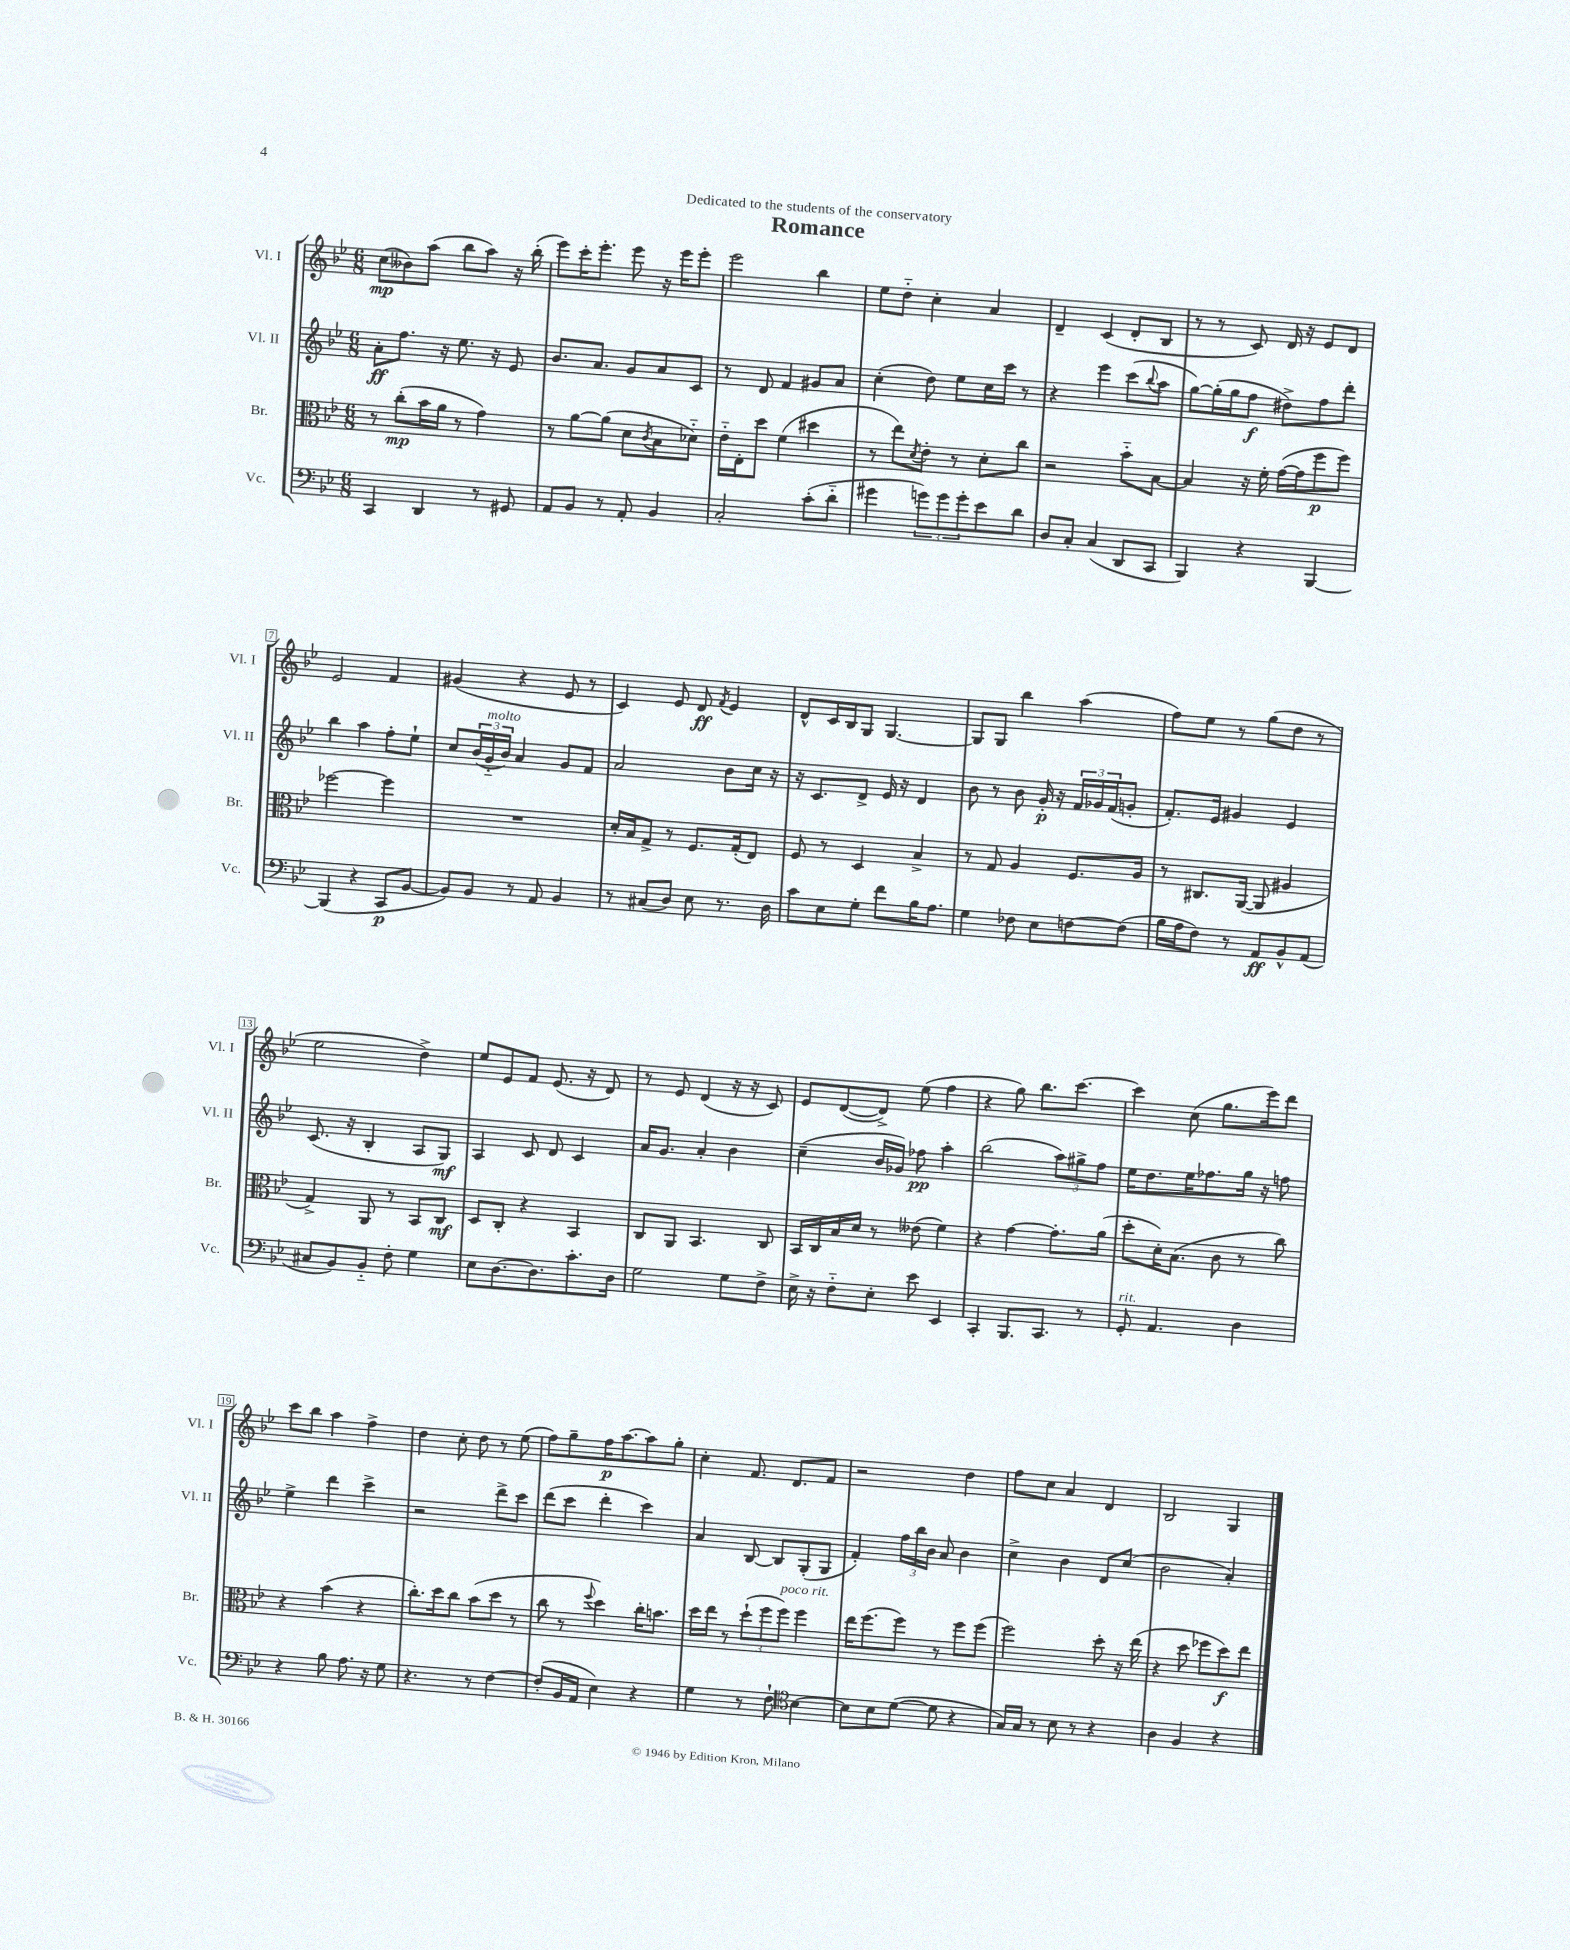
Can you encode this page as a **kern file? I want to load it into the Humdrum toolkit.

**kern	**kern	**kern	**kern
*staff4	*staff3	*staff2	*staff1
*clefF4	*clefC3	*clefG2	*clefG2
*k[b-e-]	*k[b-e-]	*k[b-e-]	*k[b-e-]
*M6/8	*M6/8	*M6/8	*M6/8
4CC	8r	8a'	(8cc
.	(8cc'	8.ff	8b--)
4DD	16b-	.	(8aa
.	16a	16r	.
.	8r	8.ee-	8bb-
8r	4g)	.	8aa)
.	.	16r	.
8GG#	.	8e-	16r
.	.	.	(16bb-'
=	=	=	=
8AA	8r	8.b-	8eee-)
8BB-	[8a	.	16ccc'
.	.	8.a	8.eee-'
8r	(8a]	.	.
8AA'	8d	8g	8eee-
.	8qc	.	.
4BB-	8B-	8a	16r
.	.	.	16eee-
.	8d-'~)	8c	8eee-'
=	=	=	=
2C'	16e-'~	8r	2eee-
.	16E-'	.	.
.	8dd	8d	.
.	(4f	4f	.
(8c'	4dd#	8g#	4bb-
8d'~	.	8a	.
=	=	=	=
4g#	8r	(4cc'	8ee-
.	8ee-)	.	8dd'~
.	8qd	.	.
12g)	8e-'	8dd)	4cc'
12g	.	.	.
.	8r	8ee-	.
12g'	.	.	.
8e-	8d'	16cc	4a
.	.	16ccc	.
8d	8cc	8r	.
=	=	=	=
8D	2r	4r	4d~
8C'	.	.	.
(4C	.	4eee-	(4c
8DD	8b-'~	(8ccc	8d'
.	.	8qqbb-	.
8CC	[8B-	8aa	8B-
=	=	=	=
4BBB-)	4B-]	[8gg)	8r
.	.	(16gg']	8r
.	.	16gg	.
4r	16r	8ff	8c)
.	16f'	.	.
.	([16g	8dd#^)	16d
.	16g]	.	16r
[4BBB-	8ff	8ff	8e-
.	8ff)	8ddd'	8d
=	=	=	=
(4BBB-]	[2ff-	4bb-	2e-
4r	.	4aa	.
8CC	4ff-]	8ff'	4f
[8BB-	.	8ee-`	.
=	=	=	=
8BB-])	2.r	8cc	(4g#
8BB-	.	(24b-	.
.	.	24g'~	.
.	.	24b-)	.
8r	.	4a	4r
8AA	.	.	.
4BB-	.	8g	8e-
.	.	8f	8r
=	=	=	=
8r	16d'	2a	4c)
.	16B-	.	.
(8C#	8G^	.	.
8D)	8r	.	8e-
8E-	8.F	.	8d
.	.	.	8qf
8.r	.	8b-	4e-
.	(16G'	.	.
.	8E-)	16cc	.
16D	.	16r	.
=	=	=	=
8c	8F	16r	8d^^
.	.	8.c	.
8E-	8r	.	16c
.	.	.	16B-
8G'	4D	8d^	8G
8f	.	16e-	[4.G
.	.	16r	.
16B-	4B-^	4d	.
8.A	.	.	.
=	=	=	=
4G	8r	8b-	8G]
.	8G	8r	8G
8F-	4A	8b-	4bb-
8E-	.	16g'	.
.	.	16r	.
[8F	8.F	24f	(4aa
.	.	24g-	.
.	.	(24f	.
(8F]	.	8g'	.
.	16A	.	.
=	=	=	=
16B-	8r	8.f')	8ff)
16A	.	.	.
8F)	8.C#	.	8ee-
.	.	16e-	.
8r	.	4g#	8r
.	([16AA	.	.
8AA	8AA]	.	(8gg
8BB-^^	4A#	4e-	8dd
(8AA	.	.	8r
=	=	=	=
8C#	4G^)	(8.c	2ee-
8BB-)	.	.	.
.	.	16r	.
8BB-'~	8AA	4B-'	.
8F'	8r	.	.
4G	8BB-	8A	4dd^)
.	8C	8G)	.
=	=	=	=
8E-	8D	4A	8ee-
[8.D	8C'	.	8e-
.	4r	8c	8f
8.D]	.	.	.
.	.	8d	(8.e-
8.c'	4BB-	4c	.
.	.	.	16r
.	.	.	8d)
16D	.	.	.
=	=	=	=
2G	8C	16a	8r
.	.	8.g	.
.	8AA	.	8e-
.	4.BB-	4a'	(4d
8G	.	4b-	16r
.	.	.	16r
8F^	8C	.	8c)
=	=	=	=
16E-^	16BB-	(4cc~	8e-
16r	16C	.	.
8F'~	16B-	.	([8d
.	16d	.	.
8E-'	8r	16b-	8d^])
.	.	16g-)	.
8e-	(8e--	8ff-	(8ee-
4EE-	4f)	4aa'	4ff
=	=	=	=
4CC'	4r	(2bb-	4r
8.BBB-	[4g	.	8gg)
.	.	.	8.bb-
8.CC	.	.	.
.	8.g']	12aa)	.
.	.	.	[8.ccc
.	.	12gg#^	.
8r	.	.	.
.	.	12ff	.
.	(16a	.	.
=	=	=	=
8GG'	8dd'	16ee-	4ccc]
.	.	8.dd	.
4.AA	16d')	.	.
.	(8.B-	.	.
.	.	16ee-	(8cc
.	.	8.ff-	.
.	8c	.	8.gg
4D	8r	16gg	.
.	.	16r	16eee-)
.	8cc)	8ff	8ddd
=	=	=	=
4r	4r	4ee-^	8ccc
.	.	.	8bb-
8B-	(4b-	4ddd	4aa
8.A	.	.	.
.	4r	4ccc^	4ff^
16r	.	.	.
8G	.	.	.
=	=	=	=
4.r	8.cc')	2r	4dd
.	16dd	.	.
.	8cc	.	8cc'
8r	(8b-	.	8dd
[4F	8dd	8ddd^	8r
.	8r	8ccc	(8ee-
=	=	=	=
(8F']	8cc	(8ddd	8ff)
16BB-	8r	8ccc	8gg~
16AA	.	.	.
.	8qqff	.	.
4E-)	4dd)	4ddd'	16ff
.	.	.	[8.aa
4r	16cc'	4ccc)	8aa]
.	8.b	.	.
.	.	.	8gg'
=	=	=	=
4G	16dd	4a	4cc'
.	16ee-	.	.
.	8r	.	.
8r	(12dd`	[8B-	8.f
.	12ff	.	.
8F`	.	8B-]	.
.	12ff)	.	.
.	.	.	8.d
*clefC4	*	*	*
[4B-	4ff	(8G'	.
.	.	8G	8f
=	=	=	=
8B-]	16ee-	4f')	2r
.	(8.ff	.	.
8B-	.	.	.
([8d	8ff)	24ff	.
.	.	24bb-	.
.	.	24b-	.
8d]	8r	8a	.
4r	8ff	4b-	4dd
.	(8ff	.	.
=	=	=	=
16G)	2ff)	4cc^	8ff
16G	.	.	.
8r	.	.	8cc
8B-	.	4b-	4a
8r	.	.	.
4r	8dd'	8d	4d
.	16r	(8cc	.
.	(16ee-	.	.
=	=	=	=
4A	4r	2b-	2B-
4F	8dd	.	.
.	8ff-	.	.
4r	8dd)	4a')	4G
.	8ee-	.	.
==	==	==	==
*-	*-	*-	*-
